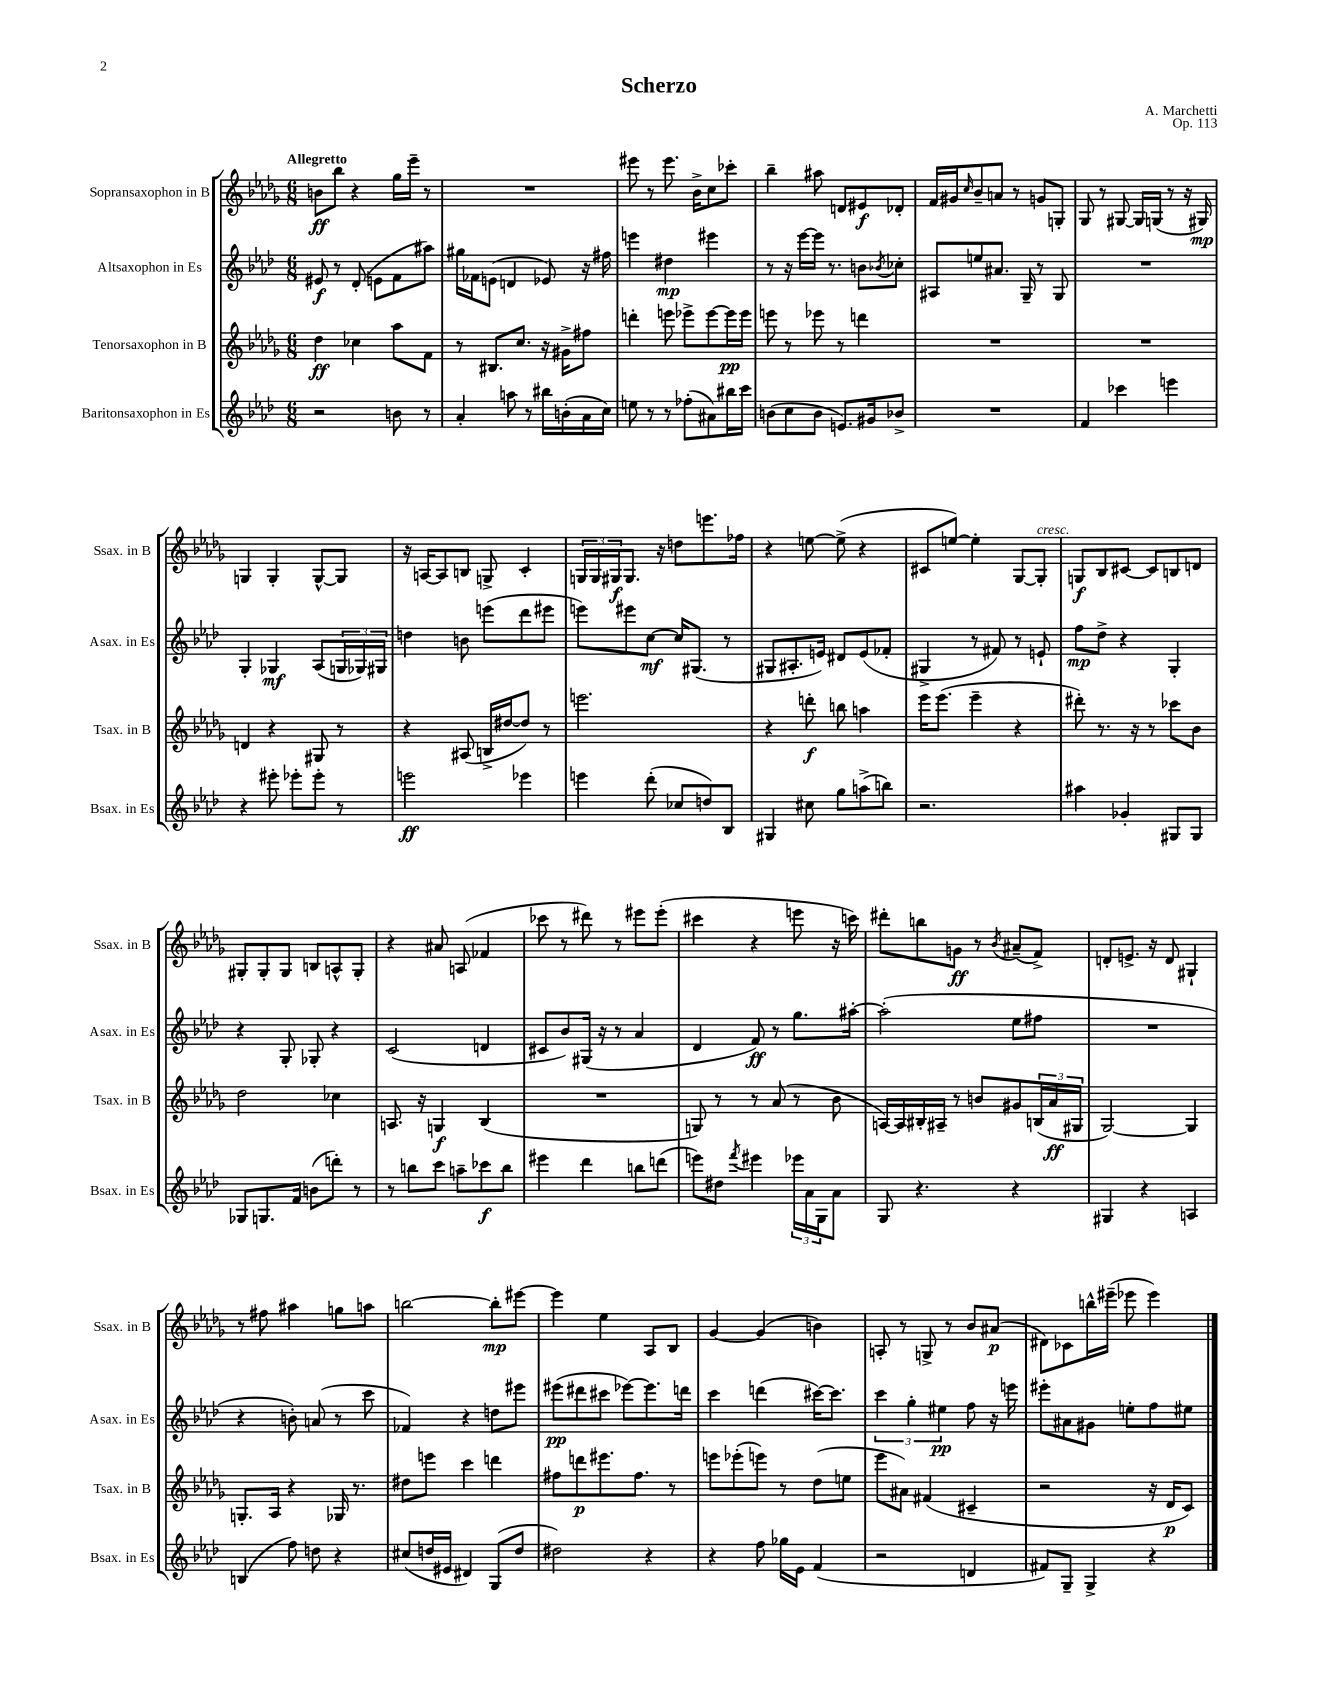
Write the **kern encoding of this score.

**kern	**dynam	**kern	**dynam	**kern	**dynam	**kern	**dynam
*part4	*part4	*part3	*part3	*part2	*part2	*part1	*part1
*staff4	*staff4	*staff3	*staff3	*staff2	*staff2	*staff1	*staff1
*I"Baritonsaxophon in Es	*	*I"Tenorsaxophon in B	*	*I"Altsaxophon in Es	*	*I"Sopransaxophon in B	*
*I'Bsax. in Es	*	*I'Tsax. in B	*	*I'Asax. in Es	*	*I'Ssax. in B	*
*clefG2	*	*clefG2	*	*clefG2	*	*clefG2	*
*k[b-e-a-d-]	*	*k[b-e-a-d-g-]	*	*k[b-e-a-d-]	*	*k[b-e-a-d-g-]	*
*M6/8	*	*M6/8	*	*M6/8	*	*M6/8	*
=1	=1	=1	=1	=1	=1	=1	=1
!	!	!	!	!	!	!LO:TX:a:B:t=Allegretto	!
2r	.	4dd-\	ff	8e#X/	f	8bn\L	ff
.	.	.	.	8r	.	8bb-\J	.
.	.	4cc-X\	.	(8d-'/	.	4r	.
.	.	.	.	8en\L	.	.	.
8bn\	.	8aa-\L	.	8f\	.	16gg-\LL	.
.	.	.	.	.	.	16eee-~\JJ	.
8r	.	8f\J	.	8aa#X\J)	.	8r	.
=2	=2	=2	=2	=2	=2	=2	=2
4a-'/	.	8r	.	16gg#X\LL	.	2.r	.
.	.	.	.	16f-X\J	.	.	.
.	.	8.B#X/L	.	(8en\J	.	.	.
8aan\	.	.	.	4dn/	.	.	.
.	.	8.cc/J	.	.	.	.	.
8r	.	.	.	.	.	.	.
16bb#X\LL	.	16r	.	8e-X/)	.	.	.
(16bn'\	.	16g#X^\KL	.	.	.	.	.
16a-\	.	8ff#X\J	.	16r	.	.	.
16cc\JJ)	.	.	.	16ff#X\	.	.	.
=3	=3	=3	=3	=3	=3	=3	=3
8een\	.	4dddn'\	.	4eeen\	.	8eee#X\	.
8r	.	.	.	.	.	8r	.
8r	.	8eeen\	.	4dd#X\	mp	8.eee#\	.
(8ff-X'\L	.	8eee-X^\L	.	.	.	.	.
.	.	.	.	.	.	16b-^\KL	.
8a#X\)	.	[8eee-\	.	4eee#X\	.	8cc\	.
16bb#X\L	.	16eee-\L]	pp	.	.	8ccc-X'\J	.
16ccc\JJ	.	16eee-\JJ	.	.	.	.	.
=4	=4	=4	=4	=4	=4	=4	=4
(8bn\L	.	8eeen\	.	8r	.	4bb-~\	.
8cc\	.	8r	.	16r	.	.	.
.	.	.	.	[16eee-\LL	.	.	.
8b\J	.	8eee-X\	.	16eee-\JJ]	.	8aa#X\	.
.	.	.	.	8.r	.	.	.
8.en/L)	.	8r	.	.	.	8dn/L	.
.	.	4dddn\	.	8bn\L	.	8e#X/	f
16g#X/k	.	.	.	.	.	.	.
.	.	.	.	8qb-X/	.	.	.
8b-X^/J	.	.	.	8cc-X'\J	.	8d-X'/J	.
=5	=5	=5	=5	=5	=5	=5	=5
2.r	.	2.r	.	8A#X/L	.	16f/LL	.
.	.	.	.	.	.	16g#X/J	.
.	.	.	.	.	.	16qqcc/	.
.	.	.	.	8een/	.	8b-~/	.
.	.	.	.	8.a#X/J	.	8an/J	.
.	.	.	.	.	.	8r	.
.	.	.	.	16G~/	.	.	.
.	.	.	.	8r	.	8gn/L	.
.	.	.	.	8G/	.	8Gn'/J	.
=6	=6	=6	=6	=6	=6	=6	=6
4f/	.	2.r	.	2.r	.	8G-/	.
.	.	.	.	.	.	8r	.
4ccc-X\	.	.	.	.	.	[8G#X/	.
.	.	.	.	.	.	16G#/LL]	.
.	.	.	.	.	.	(16Gn/JJ	.
4eeen\	.	.	.	.	.	8r	.
.	.	.	.	.	.	16r	.
.	.	.	.	.	.	16G#X/)	mp
!!LO:LB:g=z
=7	=7	=7	=7	=7	=7	=7	=7
4r	.	4dn/	.	4G'/	.	4Gn/	.
8eee#X'\	.	4r	.	4G-X/	mf	4G'/	.
8eee-X'\L	.	.	.	.	.	.	.
8eee-'\J	.	8G#X/	.	(8A-/L	.	[8G^^/L	.
8r	.	8r	.	24Gn/L	.	8G/J]	.
.	.	.	.	24G-X/)	.	.	.
.	.	.	.	24G#X/JJ	.	.	.
=8	=8	=8	=8	=8	=8	=8	=8
2eeen\	ff	4r	.	4ddn\	.	16r	.
.	.	.	.	.	.	[16An/KL	.
.	.	.	.	.	.	8A/]	.
.	.	(8A#X/	.	8bn\	.	8Bn/J	.
.	.	16Bn^/LL	.	(8eeen\L	.	8Gn^/	.
.	.	[16dd#X/J	.	.	.	.	.
4eee-X\	.	8dd#/J])	.	8ddd-\	.	4c'/	.
.	.	8r	.	8eee#X\J	.	.	.
=9	=9	=9	=9	=9	=9	=9	=9
4eeen\	.	2.eeen\	.	8eeen\L)	.	24Gn/LL	.
.	.	.	.	.	.	24G/	.
.	.	.	.	.	.	24G#X/J	f
.	.	.	.	8eee#X\	.	8.G#/J	.
(8ddd-'\	.	.	.	[8cc\J	mf	.	.
.	.	.	.	.	.	16r	.
8cc-X/L	.	.	.	16cc/KL]	.	8ddn\L	.
.	.	.	.	(8.G#X/J	.	.	.
8ddn/)	.	.	.	.	.	8.eeen\	.
8B-/J	.	.	.	8r	.	.	.
.	.	.	.	.	.	16ff-X\Jk	.
=10	=10	=10	=10	=10	=10	=10	=10
4G#X/	.	4r	.	8G#X/L	.	4r	.
.	.	.	.	8.A#X'/	.	.	.
8cc#X\	.	8dddn'\	f	.	.	[8een\	.
.	.	.	.	16en/Jk)	.	.	.
8gg\L	.	8bbn\	.	8d#X/L	.	(8ee^\]	.
(8aan^\	.	4aan\	.	(8e/	.	4r	.
8bbn\J)	.	.	.	8f-X'/J	.	.	.
=11	=11	=11	=11	=11	=11	=11	=11
2.r	.	16eee-\KL	.	4G#X^/	.	8c#X/L	.
.	.	(8.eee-\J	.	.	.	.	.
.	.	.	.	.	.	[8een/J)	.
.	.	4eee-~\	.	8r	.	4ee'\]	.
.	.	.	.	8f#X/)	.	.	.
.	.	4r	.	8r	.	[8G-/L	.
!	!	!	!	!	!	!LO:TX:a:i:t=cresc.	!
.	.	.	.	8en`/	.	8G-'/J]	.
=12	=12	=12	=12	=12	=12	=12	=12
4aa#X\	.	8ddd#X'\)	.	8ff\L	mp	8Gn/L	f
.	.	8.r	.	8dd-^\J	.	8B-/	.
4g-X'/	.	.	.	4r	.	[8c#X/J	.
.	.	16r	.	.	.	.	.
.	.	8r	.	.	.	8c#/L]	.
8G#X/L	.	8ccc-X\L	.	4G'/	.	8Bn/	.
8G#/J	.	8b-\J	.	.	.	8dn/J	.
!!LO:LB:g=z
=13	=13	=13	=13	=13	=13	=13	=13
8G-X/L	.	2dd-\	.	4r	.	8G#X'/L	.
8.Gn/	.	.	.	.	.	8G#'/	.
.	.	.	.	8G'/	.	8G#/J	.
16f/Jk	.	.	.	.	.	.	.
(8bn\L	.	.	.	8G-X'/	.	8Bn/L	.
8dddn'\J)	.	4cc-X\	.	4r	.	8An^^/	.
8r	.	.	.	.	.	8G#'/J	.
=14	=14	=14	=14	=14	=14	=14	=14
8r	.	8.An/	.	(2c/	.	4r	.
8bbn\L	.	.	.	.	.	.	.
.	.	16r	.	.	.	.	.
8ccc\J	.	4Gn/	f	.	.	8a#X/	.
8aan~\L	.	.	.	.	.	(8An/	.
8ccc-X\	f	(4B-/	.	4dn/	.	4f-X/	.
8bb\J	.	.	.	.	.	.	.
=15	=15	=15	=15	=15	=15	=15	=15
4eee#X\	.	2.r	.	8c#X/L	.	8ccc-X\	.
.	.	.	.	8b-/)	.	8r	.
4ddd-\	.	.	.	(16G#X/Jk	.	8ddd#X\)	.
.	.	.	.	16r	.	.	.
.	.	.	.	8r	.	8r	.
8bbn\L	.	.	.	4a-/	.	8eee#X\L	.
(8dddn\J	.	.	.	.	.	(8eee#'\J	.
=16	=16	=16	=16	=16	=16	=16	=16
8eeen\L)	.	8Gn/)	.	4d-/	.	4ccc#X\	.
8dd#X\J	.	8r	.	.	.	.	.
8qfff/	.	.	.	.	.	.	.
4eee#X\	.	8r	.	8f/)	ff	4r	.
.	.	(8a-/	.	8r	.	.	.
24eee-X\LL	.	8r	.	8.gg\L	.	8eeen\	.
24a-\	.	.	.	.	.	.	.
24G\J	.	.	.	.	.	.	.
8a-\J	.	8b-\	.	.	.	16r	.
.	.	.	.	[16aa#X'\Jk	.	16cccn\)	.
=17	=17	=17	=17	=17	=17	=17	=17
8G/	.	[16An/LL)	.	(2aa#'\]	.	8ddd#X'\L	.
.	.	16A/]	.	.	.	.	.
4.r	.	16B#X'/	.	.	.	8bbn\	.
.	.	16A#X~/JJ	.	.	.	.	.
.	.	8r	.	.	.	8gn\J	ff
.	.	8bn/L	.	.	.	8r	.
.	.	.	.	.	.	8qb-/	.
4r	.	8g#X/	.	8ee-\L	.	(8a#X~/L	.
.	.	(24Bn/L	.	8ff#X\J	.	8f^/J)	.
.	.	24a-/	ff	.	.	.	.
.	.	24G#X/JJ	.	.	.	.	.
=18	=18	=18	=18	=18	=18	=18	=18
4G#X/	.	[2G-/)	.	2.r	.	8dn'/L	.
.	.	.	.	.	.	8.en^/J	.
4r	.	.	.	.	.	.	.
.	.	.	.	.	.	16r	.
.	.	.	.	.	.	8d/	.
4An/	.	4G-/]	.	.	.	4G#X`/	.
!!LO:LB:g=z
=19	=19	=19	=19	=19	=19	=19	=19
(4Bn/	.	8.Gn'/L	.	4r	.	8r	.
.	.	.	.	.	.	8ff#X\	.
.	.	16A-/Jk	.	.	.	.	.
8ff\)	.	4r	.	8bn'\)	.	4aa#X\	.
8ddn\	.	.	.	(8an/	.	.	.
4r	.	16G-X/	.	8r	.	8ggn\L	.
.	.	8.r	.	.	.	.	.
.	.	.	.	8ccc\	.	8aan\J	.
=20	=20	=20	=20	=20	=20	=20	=20
(8cc#X/L	.	8dd#X\L	.	4f-X/)	.	[2bbn\	.
16ddn/L	.	8eeen\J	.	.	.	.	.
16e#X/JJ	.	.	.	.	.	.	.
4d#X/)	.	4ccc\	.	4r	.	.	.
(8G/L	.	4dddn\	.	8ddn\L	.	8bb'\L]	mp
8dd/J	.	.	.	8eee#X\J	.	[8eee#X\J	.
=21	=21	=21	=21	=21	=21	=21	=21
2dd#X\)	.	8ff#X\L	.	(8eee#X\L	pp	4eee#\]	.
.	.	8dddn\	p	8ddd#X\	.	.	.
.	.	8.eee#X\	.	8ccc#X\J	.	4ee-\	.
.	.	.	.	[8eee-X\L)	.	.	.
.	.	8.ff#\J	.	.	.	.	.
4r	.	.	.	8.eee-\]	.	8A-/L	.
.	.	8r	.	.	.	8B-/J	.
.	.	.	.	16dddn\Jk	.	.	.
=22	=22	=22	=22	=22	=22	=22	=22
4r	.	8eeen\L	.	4ccc\	.	[4g-/	.
.	.	(8eee-X'\	.	.	.	.	.
8ff\	.	8eeen\J)	.	(4dddn\	.	(4g-/]	.
16gg-X\LL	.	8r	.	.	.	.	.
16e-\JJ	.	.	.	.	.	.	.
(4f/	.	(8dd-\L	.	[16ccc#X\KL)	.	4bn\)	.
.	.	.	.	8.ccc#\J]	.	.	.
.	.	8een\J	.	.	.	.	.
=23	=23	=23	=23	=23	=23	=23	=23
2r	.	8eee-\L	.	6ccc\	.	8An'/	.
.	.	8a#X\J)	.	.	.	8r	.
.	.	.	.	6gg'\	.	.	.
.	.	(4f#X/	.	.	.	8Gn^/	.
.	.	.	.	6ee#X\	pp	.	.
.	.	.	.	.	.	8r	.
4dn/	.	4c#X~/	.	8ff\	.	8b-/L	.
.	.	.	.	16r	.	(8a#X/J	p
.	.	.	.	16eeen\	.	.	.
=24	=24	=24	=24	=24	=24	=24	=24
8f#X/L)	.	2r	.	8eee#X'\L	.	8d#X\L)	.
8G~/J	.	.	.	8a#X\	.	8c-X\	.
4G^/	.	.	.	8g#X\J	.	16bbn^^\L	.
.	.	.	.	.	.	(16eee#X~\JJ	.
.	.	.	.	8een'\L	.	8eee-X\	.
4r	.	16r	.	8ff\	.	4eee-\)	.
.	.	16d-/KL	p	.	.	.	.
.	.	8c/J)	.	8ee#X\J	.	.	.
==	==	==	==	==	==	==	==
*-	*-	*-	*-	*-	*-	*-	*-
